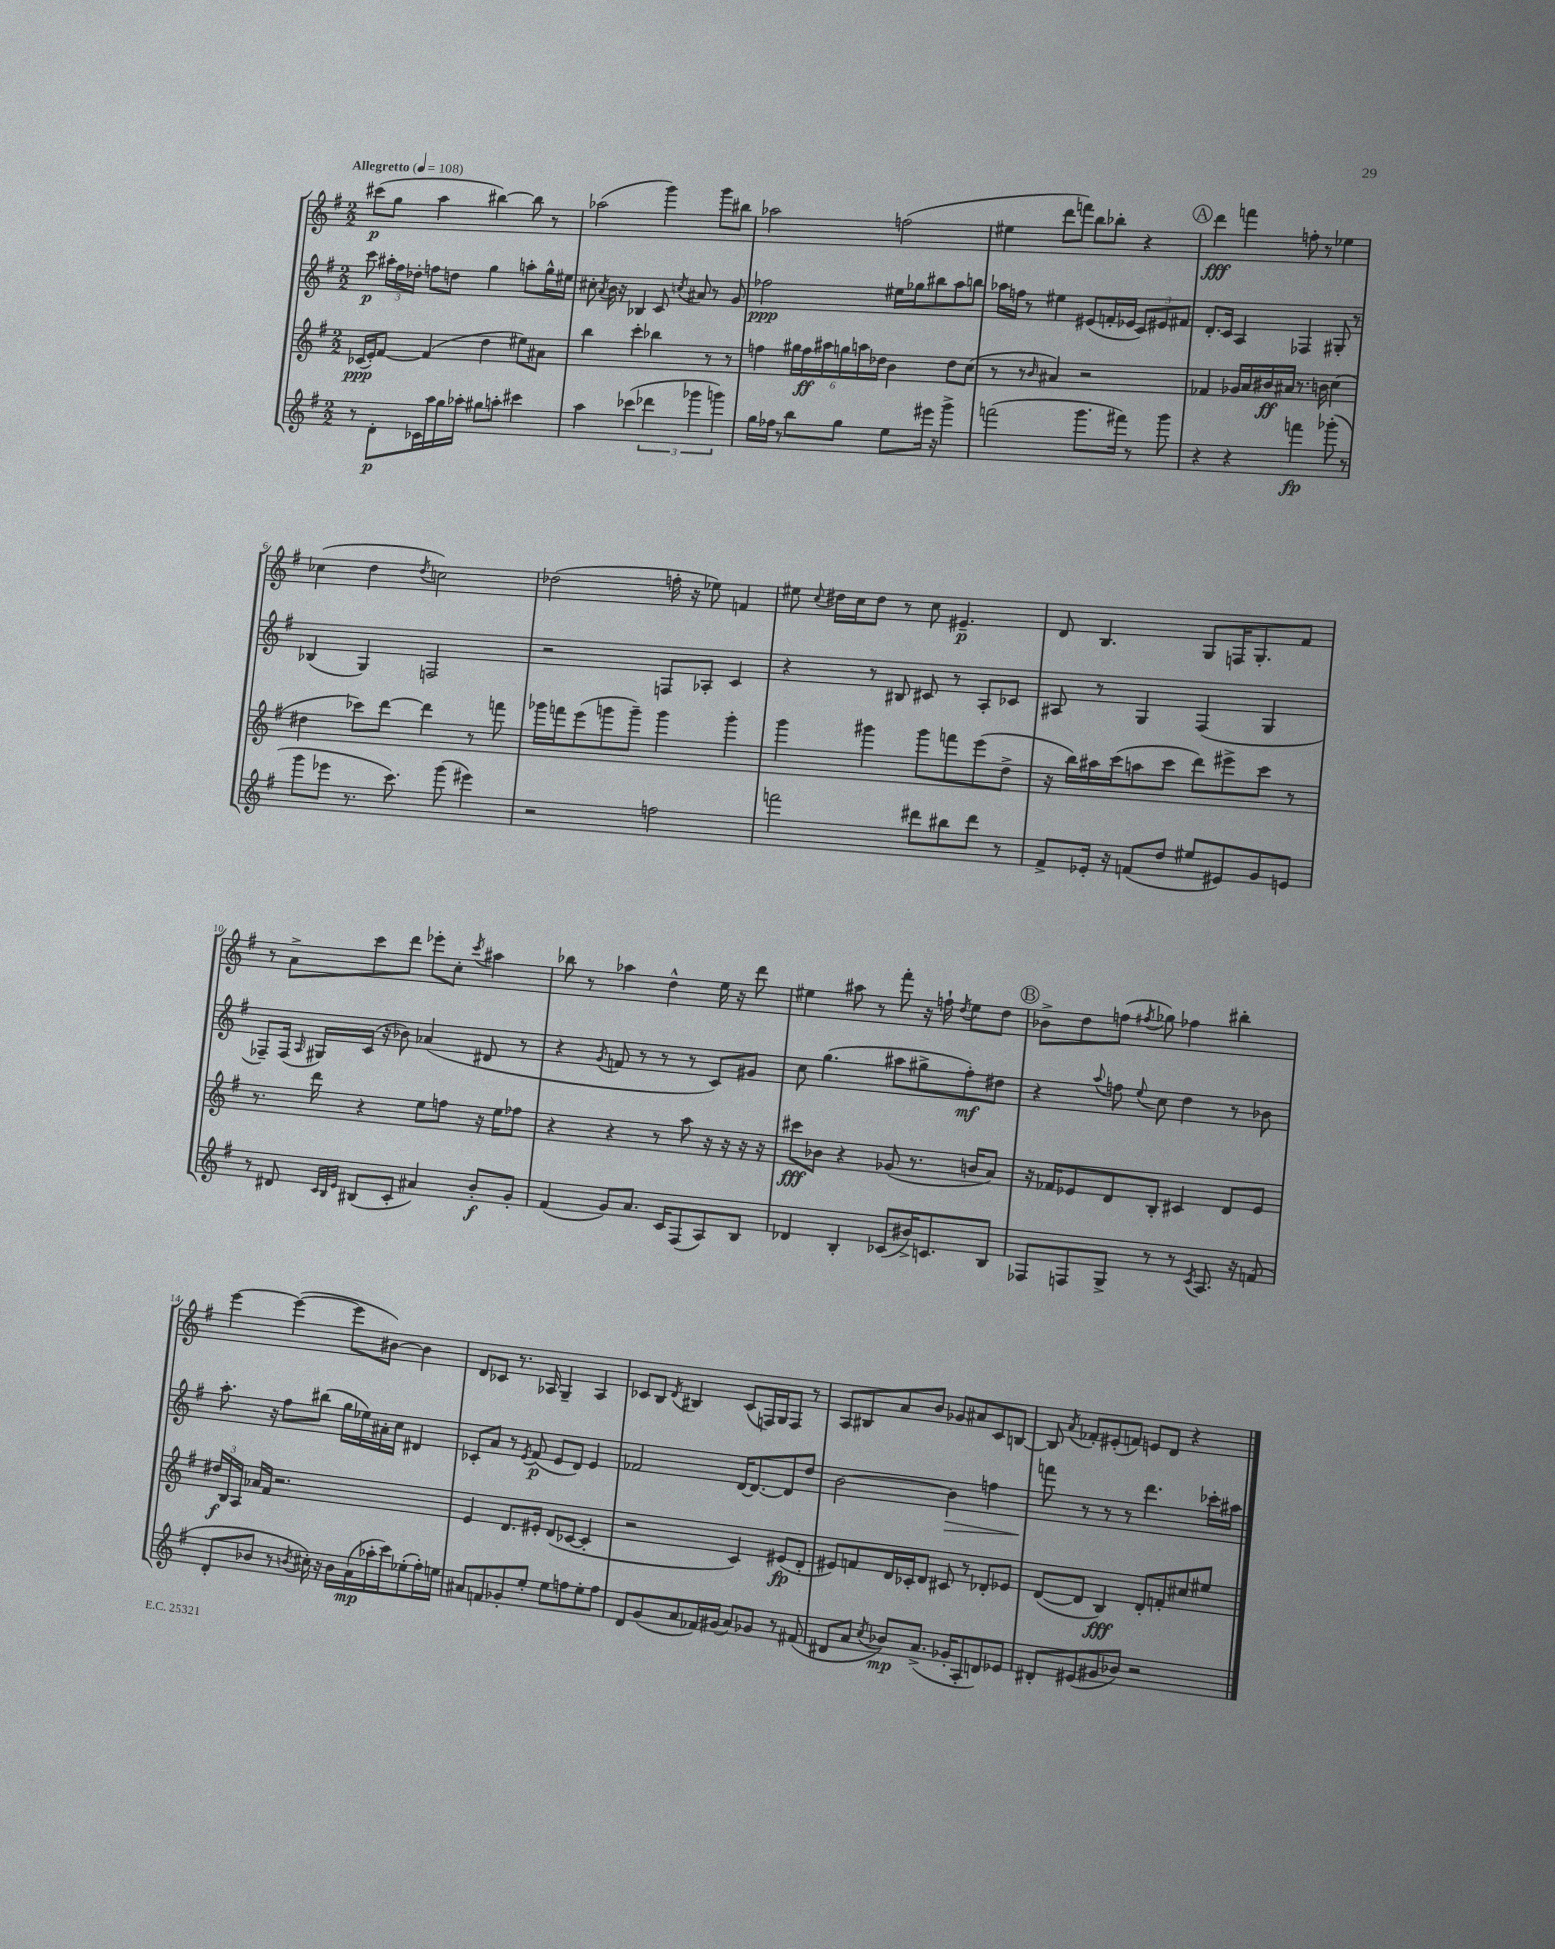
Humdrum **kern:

**kern	**kern	**kern	**kern
*staff4	*staff3	*staff2	*staff1
*clefG2	*clefG2	*clefG2	*clefG2
*k[f#]	*k[f#]	*k[f#]	*k[f#]
*M2/2	*M2/2	*M2/2	*M2/2
*MM108	*MM108	*MM108	*MM108
8r	(16c-	8ccc	(8ccc#
.	16e')	.	.
8d'	[8f#	24aa#'	8gg
.	.	24ff#	.
.	.	24dd-'	.
16c-	(4f#]	8ff	4aa
16aa	.	.	.
16gg	.	8dd	.
16aa-'	.	.	.
8gg#	4dd	4gg	[4bb#)
8aa'	.	.	.
4ccc#	8ee#)	8aa'	8bb#]
.	8a#	16gg^^	8r
.	.	16ee#	.
=	=	=	=
4aa	4bb	8cc#'	(2aa-
.	.	8qa	.
.	.	16b	.
.	.	16r	.
(4ccc-	4ccc'	4B-	.
6ddd-	4bb-	8c	4ggg)
.	.	8qcc	.
.	.	8a#	.
6ggg-	.	.	.
.	8r	8r	8ggg
6ggg)	.	.	.
.	8r	8g	8bb#
=	=	=	=
16gg	4ff	2ff-	2aa-
16ff-	.	.	.
8r	.	.	.
8bb	24gg#	.	.
.	24ff	.	.
.	24aa#	.	.
8gg	24gg	.	.
.	24aa	.	.
.	24dd-	.	.
8ee	4b	16ee#	(2ff
.	.	16gg-	.
16eee#	.	8bb#	.
16r	.	.	.
4ggg^	8dd-	8aa	.
.	(8cc	8bb	.
=	=	=	=
(2fff	8r	16aa-	4ee#
.	.	16ff	.
.	8r	8r	.
.	16qqb	.	.
.	4a#)	4ee#	8ddd
.	.	.	8fff)
8.ggg	2r	(8e#	8bb
.	.	16f'	8bb-'
16fff#)	.	16e-	.
8r	.	12c)	4r
.	.	12e#	.
8ggg	.	.	.
.	.	12f#	.
=	=	=	=
4r	4f-	8.d'	4ddd
.	.	16c	.
4r	16g-	4A	4fff
.	16a	.	.
.	16b#	.	.
.	16a#	.	.
4fff	8.r	4F-	8ff'
.	.	.	8r
.	16b	.	.
(8ggg-'	(4cc	8G#'	4ee-
8r	.	8r	.
=	=	=	=
8ggg	4dd#	(4B-	(4cc-
8eee-	.	.	.
8.r	8ccc-)	4G)	4dd
.	[8ddd	.	.
8.ccc)	.	.	.
.	.	.	8qdd
.	4ddd]	2F	2cc)
(8ggg	.	.	.
4eee#)	8r	.	.
.	8fff	.	.
=	=	=	=
2r	16ggg-	2r	(2dd-
.	16fff	.	.
.	(8eee	.	.
.	8ggg	.	.
.	8ggg~)	.	.
2ff	4ggg	8F	16ff'
.	.	.	16r
.	.	8A-'	8ee-)
.	4ggg'	4c	4f
=	=	=	=
2fff	4ggg	4r	8ee#
.	.	.	8qqcc
.	.	.	16dd#
.	.	.	16cc
.	4ggg#	8r	8dd#
.	.	8B#	8r
8ddd#	8ggg#	8c#	8cc
8bb#	8fff	8r	4.e#~
8ddd#	(8eee	8A'	.
8r	8dd^	8c-	.
=	=	=	=
8f#^	16r	8A#	8d
.	16bb)	.	.
16e-'	16aa#	8r	4.B
16r	(16ccc	.	.
(8f	8aa	4G	.
8dd	8ccc	.	.
8ee#	8ddd)	(4F#	8G
8e#)	8eee#^	.	16F
.	.	.	8.G'
8g	8ccc	4G	.
8e	8r	.	8f#
=	=	=	=
8r	8.r	8F-~)	8r
8d#	.	(16F-	8a^
.	.	16qqA	.
.	16ddd	16G#)	.
32qqc	.	.	.
32qqB	.	.	.
32qqe	.	.	.
(8B#	4r	(16c	8ccc
.	.	16r	.
8c'	.	8b-)	8ddd
4a#)	8ee	(4a-	8eee-'
.	8ff	.	8cc'
.	.	.	8qccc
8b'	16r	8d#	4aa#
.	16ee	.	.
8g'	8ff-	8r	.
=	=	=	=
(4f#	4r	4r	8bb-
.	.	.	8r
.	.	8qg	.
8g)	4r	8f	4aa-
8.a	.	8r	.
.	8r	8r	4dd^^
16c	.	.	.
(8F#	8aa	8r	.
8A)	16r	8c)	16ee
.	16r	.	16r
8B	16r	8g#	8ddd
.	16r	.	.
=	=	=	=
4d-	8ccc#	8cc	4ee#
.	8b-	(4.gg	.
4B'	4r	.	8aa#
.	.	.	8r
(8c-	(8g-	8aa#	8fff#'
16b#^)	8.r	8gg#^	16r
8.c	.	.	16ff`
.	.	.	8qdd
.	.	8ff#')	8ee#
.	16b	.	.
8B	8a)	8dd#	8dd
=	=	=	=
8F-	16r	4r	8b-^
.	16f-	.	.
8F	8e-	.	8dd
.	.	8qqaa	.
8G^	8d	8ff	(8ff
.	.	8qqee	8qff#
8r	8B'	8cc	8gg-)
8r	4c#	4dd	4ff-
8qc	.	.	.
8.A	.	.	.
.	8d	8r	4bb#'
16r	.	.	.
(8f	8e-	8b-	.
=	=	=	=
8d'	24dd#	8.aa'	[4eee
.	24B	.	.
.	24A	.	.
8b-	16a-	.	.
.	16f#	16r	.
8r	2.r	8ff#	(4eee_
8qb	.	.	.
16cc#')	.	(8bb#	.
16r	.	.	.
16b	.	16gg	8eee]
(16a	.	16ee-)	.
16aa-'	.	16a#'	[8b#)
16ccc)	.	16cc	.
(8ee-'	.	4d#	4b#]
16ff#')	.	.	.
16ee	.	.	.
=	=	=	=
8a#	4e	8c-'	8d
8f	.	8a	8c-
8g-'	8.d	8r	8.r
.	.	8qe	.
8ee'	.	(8f#	.
.	16e#'	.	16A-
8ee	(8d	8e	4G~
8ff	[8c-	8d)	.
8ee'	4c-']	4e	4A-
8ff	.	.	.
=	=	=	=
8d	2r	2f-	8c-
(8g	.	.	8B
.	.	.	8qd
8a	.	.	4B#
16f-)	.	.	.
(16g#	.	.	.
8a)	4c)	[16d	(8c-
.	.	8.d_	.
8g-	.	.	16F)
.	.	.	16G
8r	(8e#	8d]	8F
(8f#	8d'	8dd	8r
=	=	=	=
8d#	8e#)	[2b	8A
8a	8f	.	8B#
8qcc	.	.	.
8b-)	16d	.	8a
.	16c-'	.	.
(8.a^	8d	.	8b
.	8c#	4b]	8g-
16g-'	.	.	.
8A'	8r	.	8a#
8d)	8d-'	4ff	8c
8e-	8e-	.	[8B
=	=	=	=
8d#'	([8d	8fff	8B]
.	.	.	8qa
(8e#	8d]	8r	8f-'
8g#	4B)	8r	(8e#'
8b-)	.	8r	8f)
2r	8d'	4.ddd	8e
.	8f'	.	8d
.	8cc#	.	4r
.	8ee#	16ccc-'	.
.	.	16aa#	.
==	==	==	==
*-	*-	*-	*-
